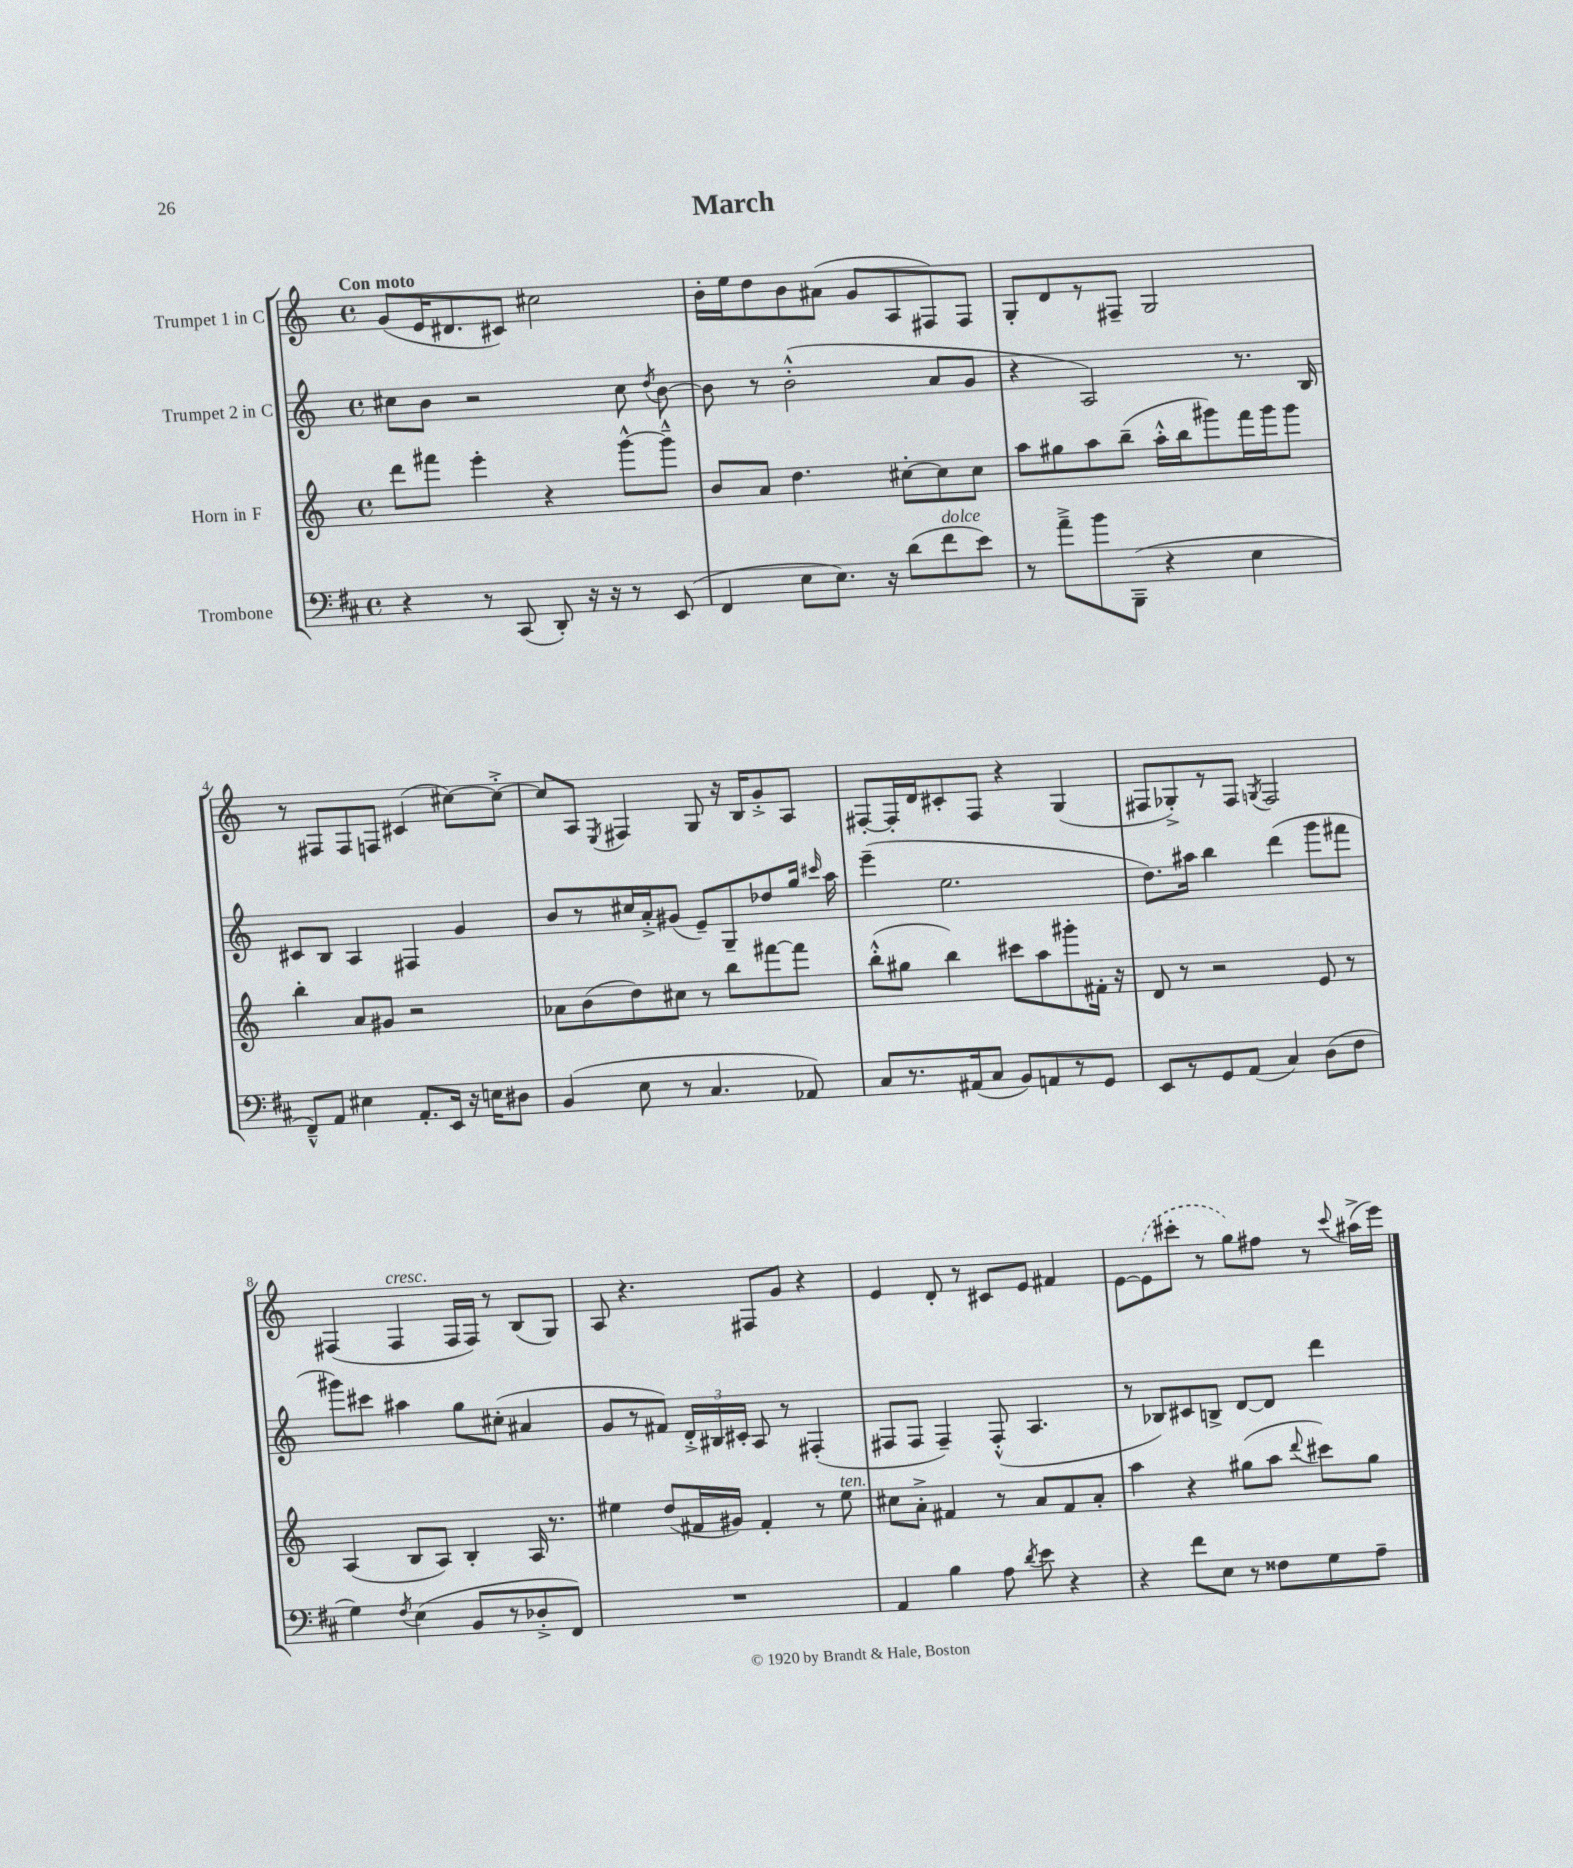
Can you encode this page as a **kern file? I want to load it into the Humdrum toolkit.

**kern	**kern	**kern	**kern
*part4	*part3	*part2	*part1
*staff4	*staff3	*staff2	*staff1
*I"Trombone	*I"Horn in F	*I"Trumpet 2 in C	*I"Trumpet 1 in C
*clefF4	*clefG2	*clefG2	*clefG2
*k[f#c#]	*k[]	*k[]	*k[]
*M4/4	*M4/4	*M4/4	*M4/4
*met(c)	*met(c)	*met(c)	*met(c)
=1	=1	=1	=1
!	!	!	!LO:TX:a:B:t=Con moto
4r	8ddd\L	8cc#X\L	(8g/L
.	8fff#X\J	8b\J	16e/K
.	.	.	8.d#X/
8r	4eee'\	2r	.
(8CC#/	.	.	8c#X/J)
8DD'/)	4r	.	2cc#X\
16r	.	.	.
16r	.	.	.
8r	[8ggg^^\L	8cc#\	.
.	.	8qdd/	.
(8EE/	8ggg~^^\J]	[8b\	.
=2	=2	=2	=2
4FF#/	8b/L	8b\]	16b'\LL
.	.	.	16ee\J
.	8a/J	8r	8dd\
8E\L	4.dd\	(2b'^^\	8b\
8.E\J)	.	.	(8a#X\J
.	.	.	8g/L
16r	.	.	.
(8d\L	[8cc#X'\L	.	8A/
!LO:TX:a:i:t=dolce	!	!	!
8f#\	8cc#\]	8a/L	8F#X/)
8e\J)	8cc#\J	8g/J	8F#/J
=3	=3	=3	=3
8r	8aa\L	4r	8G'/L
8a~^\L	8gg#X\	.	8d/
8b\	8aa\	2A/)	8r
(8BBB~\J	(8bb~\J	.	8F#X~/J
4r	16aa'^^\LL	.	2G/
.	16bb\J	.	.
.	8ggg#X\)	.	.
4E\	16fff\L	8.r	.
.	16ggg#\J	.	.
.	8ggg#\J	.	.
.	.	16B/	.
!!LO:LB:g=z
=4	=4	=4	=4
8FF#~^^/L)	4bb'\	8c#X/L	8r
8AA/J	.	8B/J	8F#X/L
4E#X\	8a/L	4A/	8F#/
.	8g#X/J	.	8Fn/J
8.AA'/L	2r	4F#X/	(4c#X/
16EE/Jk	.	.	.
16r	.	4g/	[8cc#X\L)
16En\KL	.	.	.
8D#X\J	.	.	8cc#'^\J_
=5	=5	=5	=5
(4BB/	8a-X\L	8b/L	8cc#/L]
.	(8b\	8r	8A/J
.	.	.	8qE/
8E\	8dd\)	16cc#X/L	4F#X/
.	.	16a'^/J	.
8r	8cc#X\J	(8g#X/J	.
4.C#/	8r	8e~/L)	8G/
.	8bb\L	8G~/	16r
.	.	.	16B/KL
.	[8fff#X\	8dd-X/	8g'^/
8AA-X/)	8fff#\J]	16gg/Jk	8A/J
.	.	16qqccc#X/	.
.	.	16aa\	.
=6	=6	=6	=6
8C#/L	(8bb'^^\L	(4eee~\	[8F#X'/L
8.r	8gg#X\J	.	16F#'/L]
.	.	.	16d/J
.	4bb\)	2.ee\	8c#X'/
(16AA#X/k	.	.	.
8C#/J	.	.	8F#/J
8BB/L)	8ccc#X\L	.	4r
8AAn/	8aa\	.	.
8r	8ggg#X'\	.	(4G/
8GG/J	16f#X'\Jk	.	.
.	16r	.	.
=7	=7	=7	=7
8EE/L	8d/	8.dd\L)	8F#X/L
8r	8r	.	8G-X'^/)
.	.	16aa#X\Jk	.
8GG/	2r	4bb\	8r
(8AA/J	.	.	8F#/J
.	.	.	8qGn/
4C#/)	.	(4ddd\	2F#/
(8D\L	8e/	8ggg\L	.
8F#\J	8r	8fff#X\J	.
!!LO:LB:g=z
=8	=8	=8	=8
4G\)	(4A/	8ggg#X\L)	(4F#X/
.	.	8ccc#X\J	.
8qF#/	.	.	.
!	!	!	!LO:TX:a:i:t=cresc.
(4E\	8B/L	4aa#X\	4F#/
.	8A/J)	.	.
8BB/L	4B'/	8gg\L	16F#/LL
.	.	.	16F#/JJ)
8r	.	(8cc#X'\J	8r
8D-X'^/	16A/	4a#X/	(8B/L
.	8.r	.	.
8FF#/J)	.	.	8G/J)
=9	=9	=9	=9
1r	4ee#X\	8g/L	8A/
.	.	8r	4.r
.	(8dd/L	8f#X/J)	.
.	16f#X/L	24d'^/LL	.
.	.	24B#X/	.
.	16g#X/JJ)	.	.
.	.	24c#X'/JJ	.
.	4f#'/	8A/	8F#X/L
.	.	8r	8g/J
.	8r	(4F#X'/	4r
!	!LO:TX:a:i:t=ten.	!	!
.	8ee#\	.	.
=10	=10	=10	=10
4AA/	8cc#X\L	8F#X/L	4e/
.	8a'^\J	8F#/J	.
4B\	4f#X/	4F#~/)	8d'/
.	.	.	8r
8A\	8r	(8F#'^^/	8c#X/L
8qd/	.	.	.
8e\	8a/L	4.A/	8e/J
4r	8f#/	.	4f#X/
.	8a'/J	.	.
=11	=11	=11	=11
4r	4aa\	8r	[8e\L
.	.	8B-X/L)	(8e\]
8f#\L	4r	8c#X/	8ccc#X'\J
8E\J	.	8Bn^/J	8r
8r	(8gg#X\L	[8d/L	8gg\L)
8F##X\L	8aa\J	8d/J]	8ff#X\J
.	8qqddd/	.	.
8G\	8ccc#X\L)	4ddd\	8r
.	.	.	8qqccc#/
8A~\J	8gg#\J	.	(16aa#X^\LL
.	.	.	16eee\JJ)
==	==	==	==
*-	*-	*-	*-
